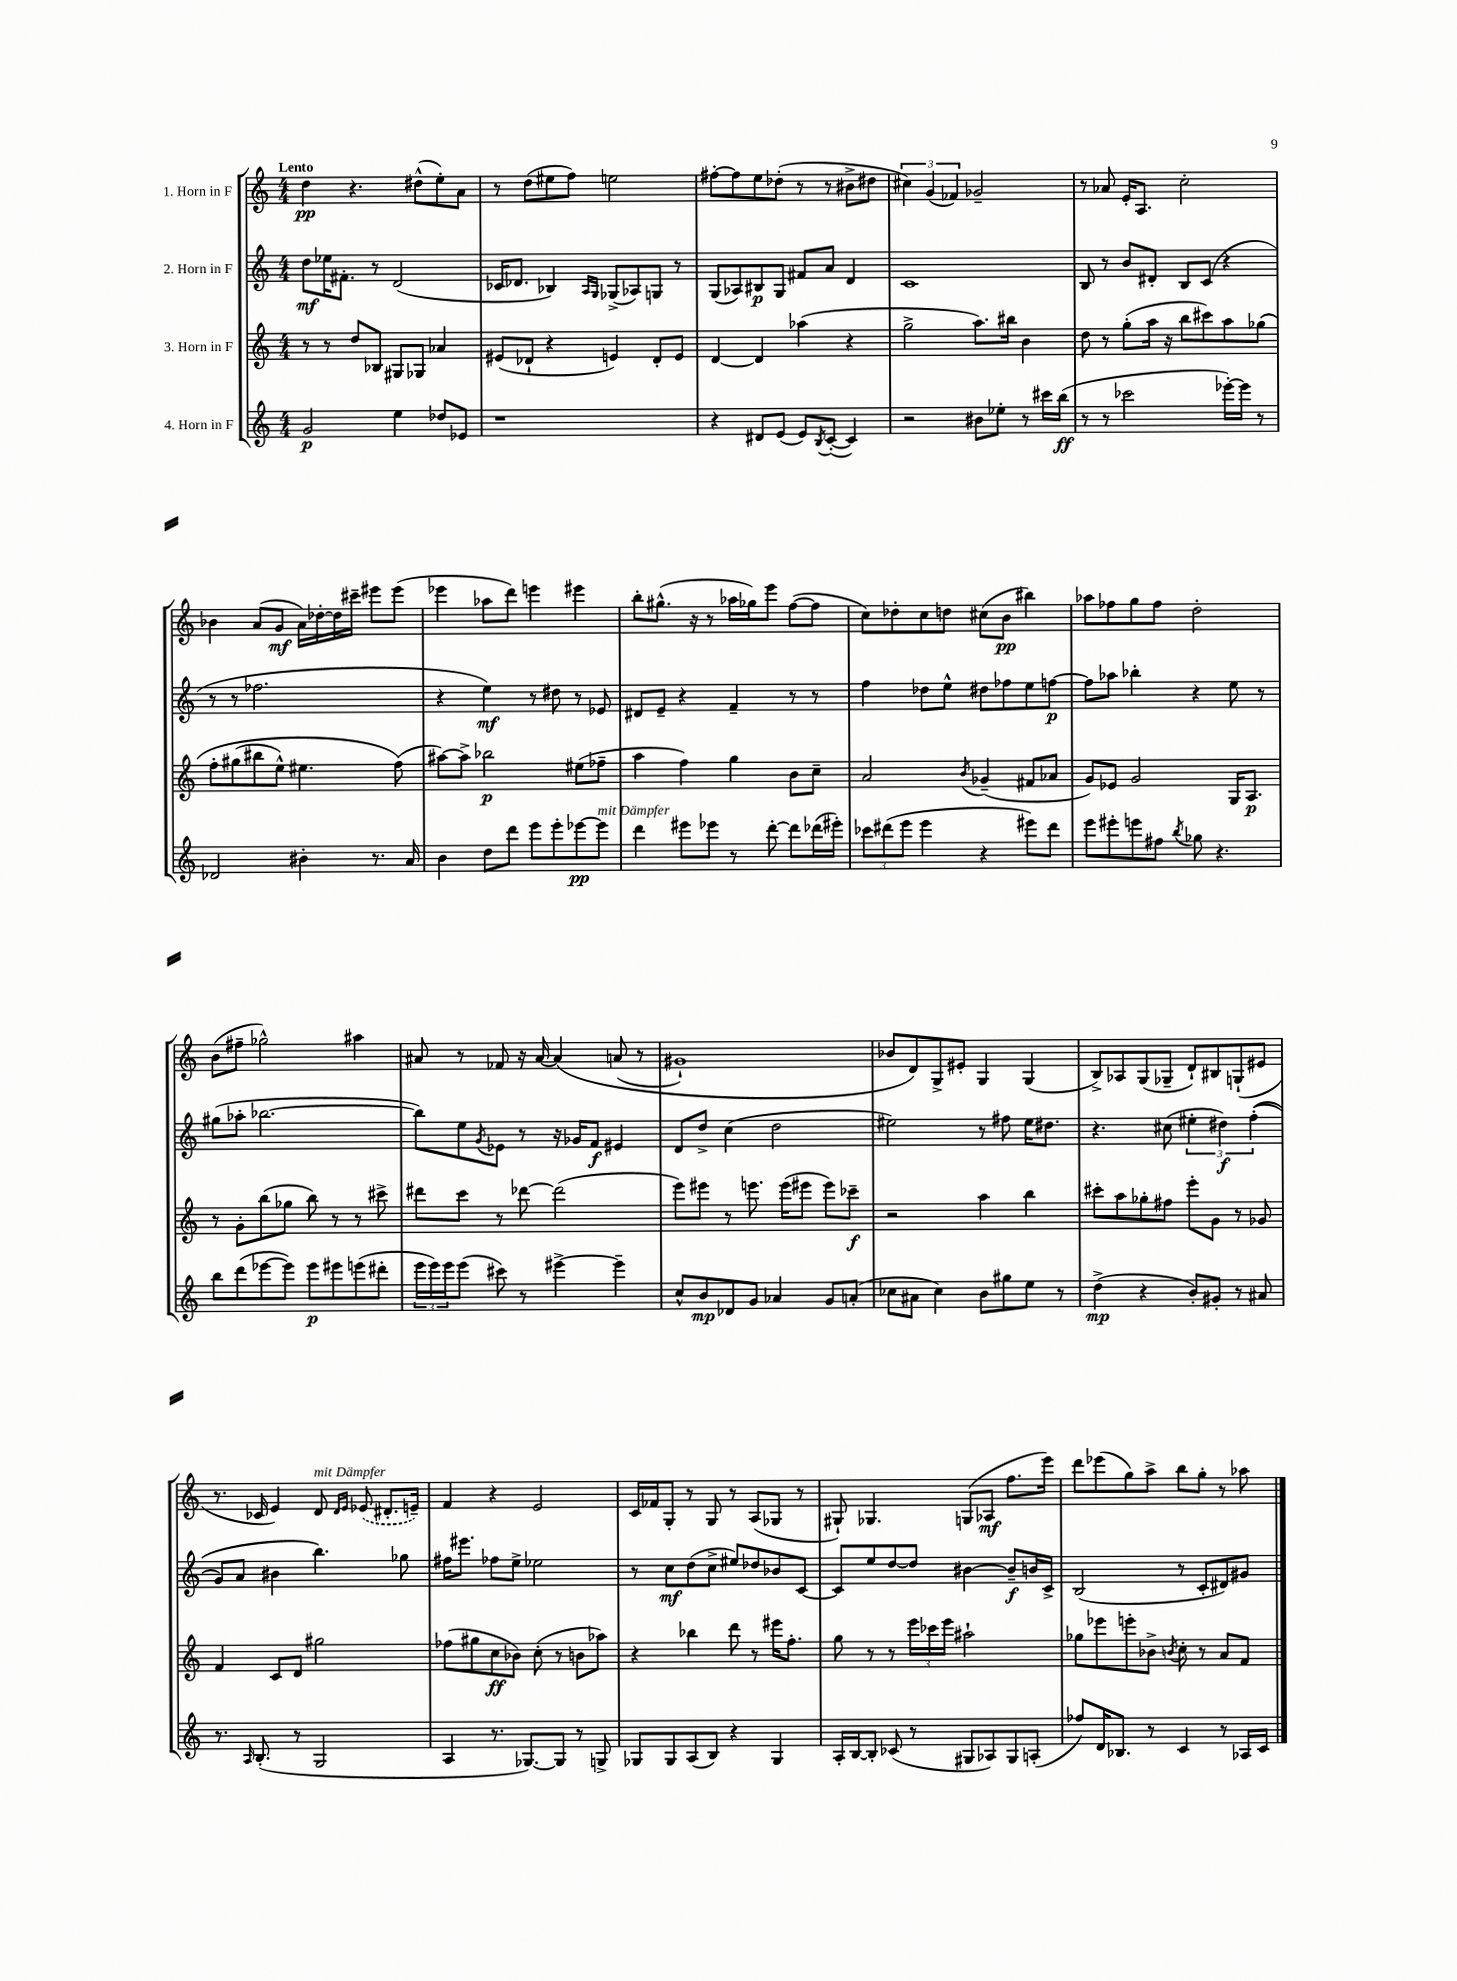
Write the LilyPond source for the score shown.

<<
\new StaffGroup <<
\new Staff = "s0" \with { instrumentName = "1. Horn in F" } {
    \clef treble \key c \major \numericTimeSignature \time 4/4 \tempo "Lento"
    d''4\pp r4. dis''8-^( e''8-.) a'8 |
    r8 d''8( eis''8 f''8) e''2 |
    fis''8~-. fis''8 e''8 des''8-.( r8 r8 bis'8-> dis''8 |
    \tuplet 3/2 { cis''4) g'4( fes'4) } ges'2-- |
    r8 aes'8 e'16-. a8. c''2-. |
    bes'4 a'8( g'8\mf a'16) des''16~-. des''16 cis'''16-- eis'''8 eis'''8( |
    ees'''4 aes''8 d'''8) e'''4 eis'''4 |
    b''8-. gis''8.-^( r16 r8 aes''16 ges''16) e'''8 f''8~( f''8 |
    c''8) des''8-. c''8 d''8 cis''8( b'8\pp bis''4) |
    aes''8 fes''8 g''8 fes''8 d''2-. |
    b'8( fis''8-- ges''2-^) ais''4 |
    ais'8 r8 fes'8 r16 ais'16~ ais'4\( a'8( r8 |
    gis'1-!) |
    bes'8 d'8\) g8-> eis'8-. g4 g4( |
    b8->) aes8 g8( ges8-- d'8-!) bis8 g8-!( eis'8 |
    r8. ces'16 e'4) d'8^\markup { \italic "mit Dämpfer" } \grace { d'16 e'16 } \once \slurDashed ees'8( dis'8.-. e'16--) |
    f'4 r4 e'2 |
    c'16 fes'16 g8-. r8 g8 r8 a8( ges8 r8 |
    gis8-!) ges4. g8( aes8\mf f''8. e'''16) |
    d'''8 ees'''8( g''8) a''8-> b''8 g''8-. r8 aes''8 \bar "|." |
}
\new Staff = "s1" \with { instrumentName = "2. Horn in F" } {
    \clef treble \key c \major \numericTimeSignature \time 4/4
    d''8\mf ees''16 fis'8.-. r8 d'2( |
    ces'16 des'8. bes4) \grace { a16 g16 } ges8->( aes8) g8 r8 |
    g8( aes8) bis8\p g8 fis'8 a'8 d'4 |
    c'1 |
    b8 r8 b'8 dis'8-. b8 c'8( r4 |
    r8 r8 fes''2. |
    r4 e''4\mf) r8 dis''8 r8 ees'8 |
    dis'8 e'8-- r4 f'4-- r8 r8 |
    f''4 des''8 e''8-^ dis''8 fes''8 e''8 f''8~\p |
    f''8 aes''8 bes''4-. r4 e''8 r8 |
    gis''8( aes''8-. bes''2.~ |
    bes''8) e''8 \acciaccatura { g'8 } ees'8 r8 r16 ges'16 f'8\f eis'4 |
    d'8 d''8-> c''4( d''2 |
    eis''2) r8 fis''8 eis''16 dis''8. |
    r4. cis''8( \tuplet 3/2 { eis''4-. dis''4\f) f''4-.(\( } |
    g'8) a'8 bis'4 b''4.\) ges''8 |
    fis''16 eis'''8. fes''8 e''8-> ees''2 |
    r8 c''8\mf d''8( c''8-> eis''8) des''8 bes'8 c'8~ |
    c'8 e''8 d''8~ d''8 bis'4~ bis'8--\f b'16 c'16-> |
    b2( r8 c'8-. dis'8) gis'8 \bar "|." |
}
\new Staff = "s2" \with { instrumentName = "3. Horn in F" } {
    \clef treble \key c \major \numericTimeSignature \time 4/4
    r8 r8 d''8 bes8 gis8 ges8 aes'4 |
    eis'8( des'8-! r4 e'4) des'8-. e'8 |
    d'4~ d'4 aes''4( r4 |
    g''2-> a''8.) bis''16 b'4 |
    d''8 r8 g''8-.( a''16 r16 b''8 cis'''8) a''8 ges''8\( |
    f''8-. gis''8( bis''8 e''8-^) eis''4. f''8(\) |
    ais''8~) ais''8-> bes''2\p eis''8( fes''8-- |
    a''4 f''4) g''4 b'8 c''8-- |
    a'2 \acciaccatura { b'8 } ges'4--( fis'8 aes'8 |
    g'8) ees'8 g'2 g16 a8.\p |
    r8 g'8-. b''8( ges''8 b''8) r8 r8 cis'''8-> |
    dis'''8 c'''8 r8 des'''8~ des'''2( |
    e'''8) eis'''8 r8 e'''8. e'''16( eis'''8 eis'''8) ces'''8--\f |
    r2 a''4 b''4 |
    cis'''8-. a''8 ges''8-. fis''8 e'''8-. g'8 r8 ges'8 |
    f'4 c'8 d'8 gis''2 |
    fes''8( gis''8 c''8\ff bes'8) c''8-.( r8 b'8 aes''8) |
    r4 bes''4 d'''8 r8 eis'''16 f''8.-. |
    g''8 r8 r8 \tuplet 3/2 { e'''16 ces'''16 e'''16 } ais''2-! |
    ges''8 ees'''8 e'''8-. bes'8-> \acciaccatura { b'8 } c''8-. r8 a'8 f'8 \bar "|." |
}
\new Staff = "s3" \with { instrumentName = "4. Horn in F" } {
    \clef treble \key c \major \numericTimeSignature \time 4/4
    g'2\p e''4 des''8 ees'8 |
    r1 |
    r4 dis'8 e'8( e'8) \acciaccatura { b8 } c'8~-.( c'4) |
    r2 bis'8 ees''8-. r8 cis'''16 b''16\ff( |
    r8 r8 ces'''2 ees'''16~-.) ees'''16 r8 |
    des'2 bis'4-. r8. a'16 |
    b'4 d''8 d'''8 e'''8 e'''8-. ees'''8~\pp ees'''8^\markup { \italic "mit Dämpfer" } |
    d'''4 eis'''8 ees'''8 r8 d'''8~-. d'''8 des'''16( eis'''16-.) |
    \tuplet 3/2 { ces'''8 dis'''8( e'''8 } e'''4 r4 eis'''8) dis'''8 |
    e'''8 eis'''8-. e'''8 fis''8 \acciaccatura { b''8 } ges''8 r4. |
    b''8 d'''8( ees'''8~ ees'''8) ees'''8\p eis'''8 e'''8( dis'''8-. |
    \tuplet 3/2 { e'''16 e'''16) e'''16 } e'''8( cis'''8) r8 eis'''4~-> eis'''4-- |
    c''8-^ b'8\mp des'8 g'8 aes'4 g'8 a'8-.( |
    ces''8 ais'8 ces''4) b'8 gis''8 e''8 r8 |
    d''4->\mp( r4 b'8-.) gis'8-. r8 ais'8 |
    r8. \grace { a16 } b8.-.( r8 g2 |
    a4 r8. ges8.~) ges8 r8 g8-> |
    ges8 ges8 a8( b8) r4 ges4 |
    a16-. b16~ b8-. ces'8( r8 gis8 aes8) gis8 a8-.( |
    fes''8) d'16 bes8. r8 c'4 r8 aes16 c'16 \bar "|." |
}
>>
>>
\layout { \context { \Score \remove "Bar_number_engraver" } }
